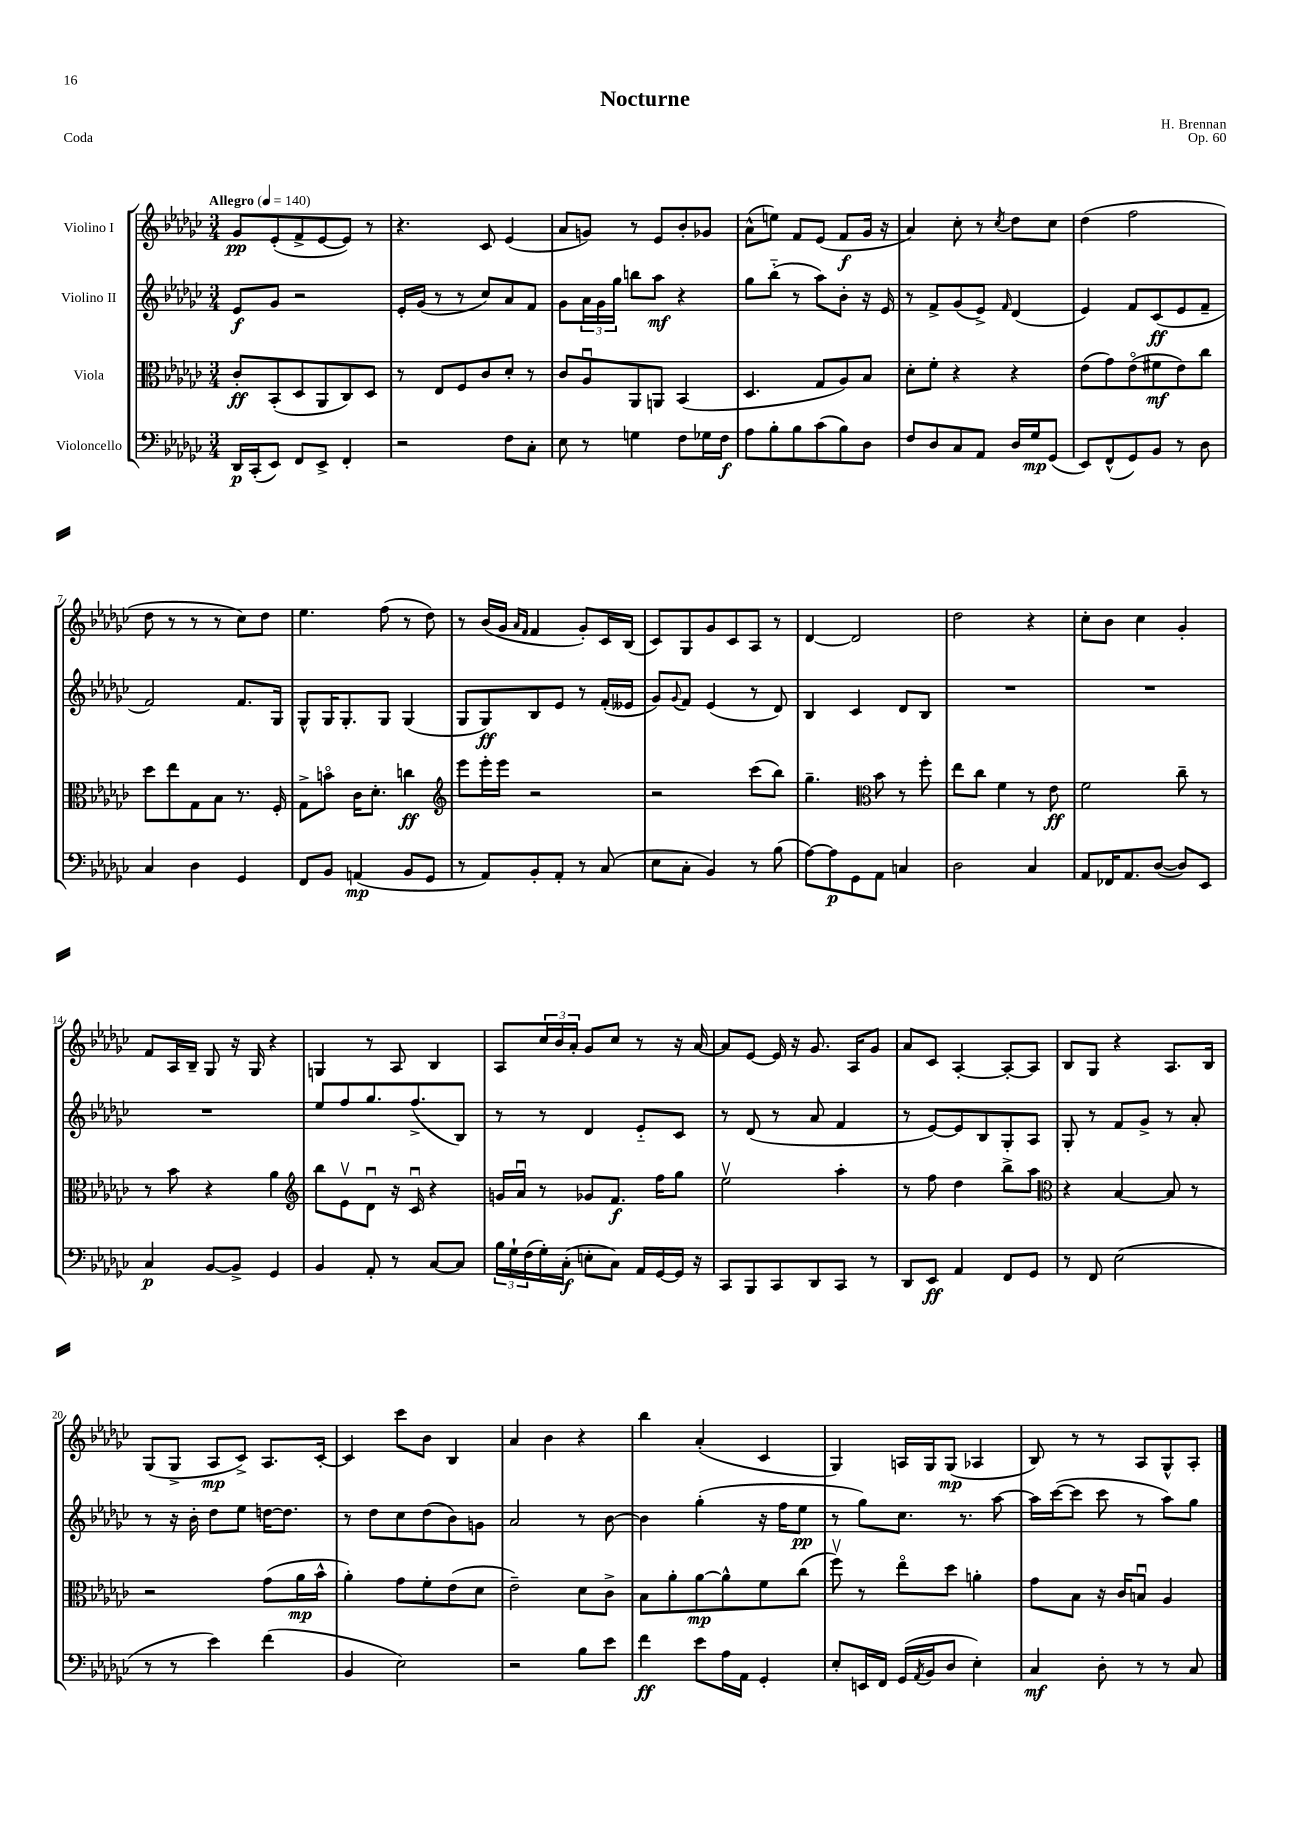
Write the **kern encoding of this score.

**kern	**kern	**kern	**kern
*staff4	*staff3	*staff2	*staff1
*clefF4	*clefC3	*clefG2	*clefG2
*k[b-e-a-d-g-c-]	*k[b-e-a-d-g-c-]	*k[b-e-a-d-g-c-]	*k[b-e-a-d-g-c-]
*M3/4	*M3/4	*M3/4	*M3/4
*MM140	*MM140	*MM140	*MM140
16DD-	8c-'	8e-	8g-
(16CC-'	.	.	.
8EE-)	(8BB-'	8g-	(8e-'
8FF	8D-	2r	8f^
8EE-^	8AA-	.	[8e-
4FF'	8C-)	.	8e-])
.	8D-	.	8r
=	=	=	=
2r	8r	16e-'	4.r
.	.	(16g-	.
.	8E-	8r	.
.	8F	8r	.
.	8c-	8cc-)	8c-
8F	8d-'	8a-	(4e-
8C-'	8r	8f	.
=	=	=	=
8E-	8c-	8g-	8a-
8r	8A-u	24a-	8g)
.	.	24g-	.
.	.	24gg-	.
4G	8AA-	8bb	8r
.	8AA	8aa-	8e-
8F	(4BB-	4r	8b-'
16G-	.	.	8g-
16F	.	.	.
=	=	=	=
8A-	4.D-	8gg-	(8a-^^
8B-'	.	(8bb-'~	8ee)
8B-	.	8r	8f
(8c-	8G-	8aa-)	(8e-
8B-)	8A-)	8b-'	8f
8D-	8B-	16r	16g-
.	.	16e-	16r
=	=	=	=
8F	8d-'	8r	4a-)
8D-	8f'	8f^	.
8C-	4r	(8g-	8cc-'
8AA-	.	8e-^)	8r
.	.	16qqf	8qcc-
16D-	4r	(4d-	8dd-
16G-	.	.	.
(8GG-	.	.	8cc-
=	=	=	=
8EE-)	(8e-	4e-)	(4dd-
(8FF^^	8g-)	.	.
8GG-)	(8e-o	8f	2ff
8BB-	8f#	(8c-	.
8r	8e-)	8e-	.
8D-	8cc-	8f~	.
=	=	=	=
4C-	8dd-	2f)	8dd-
.	8ee-	.	8r
4D-	8G-	.	8r
.	8B-	.	8r
4GG-	8.r	8.f	8cc-)
.	.	.	8dd-
.	16F'	16G-	.
=	=	=	=
8FF	8G-^	8G-^^	4.ee-
8BB-	8bo	16G-	.
.	.	8.G-'	.
(4AA	16c-	.	.
.	8.d-'	.	.
.	.	8G-	(8ff
8BB-	4cc	(4G-	8r
8GG-	.	.	8dd-)
=	=	=	=
*	*clefG2	*	*
8r	8eee-	8G-	8r
8AA-)	16eee-'	8G-)	(16b-
.	16eee-	.	16g-
.	.	.	16qqa-
.	.	.	16qqf
8BB-'	2r	8B-	4f
8AA-'	.	8e-	.
8r	.	8r	8g-')
(8C-	.	(16f'	16c-
.	.	16e--	(16B-
=	=	=	=
8E-	2r	8g-)	8c-)
.	.	8qqg-	.
8C-'	.	8f	8G-
4BB-)	.	(4e-	8g-
.	.	.	8c-
8r	(8ccc-	8r	8A-
(8B-	8bb-)	8d-)	8r
=	=	=	=
[8A-)	4.gg-~	4B-	[4d-
8A-]	.	.	.
8GG-	.	4c-	2d-]
*	*clefC3	*	*
8AA-	8b-	.	.
4C	8r	8d-	.
.	8ff'	8B-	.
=	=	=	=
2D-	8ee-	2.r	2dd-
.	8cc-	.	.
.	4f	.	.
4C-	8r	.	4r
.	8e-	.	.
=	=	=	=
8AA-	2f	2.r	8cc-'
16FF-	.	.	8b-
8.AA-	.	.	.
.	.	.	4cc-
([8D-	.	.	.
8D-])	8cc-~	.	4g-'
8EE-	8r	.	.
=	=	=	=
4C-	8r	2.r	8f
.	8b-	.	16A-
.	.	.	16B-~
[8BB-	4r	.	8G-
8BB-^]	.	.	16r
.	.	.	16G-
4GG-	4a-	.	4r
=	=	=	=
*	*clefG2	*	*
4BB-	8bb-	8ee-	4G
.	8e-v	8ff	.
8AA-'	8d-u	8.gg-	8r
8r	16r	.	8A-
.	16c-u	(8.ff^	.
[8C-	4r	.	4B-
8C-]	.	8B-)	.
=	=	=	=
24B-	16g	8r	8A-
24G-`	.	.	.
.	16a-u	.	.
(24F	.	.	.
16G-')	8r	8r	24cc-
.	.	.	24b-
(16C-'	.	.	.
.	.	.	24a-'
8E'	8g-	4d-	8g-
8C-)	8.f	.	8cc-
16AA-	.	8e-'~	8r
[16GG-	16ff	.	.
16GG-]	8gg-	8c-	16r
16r	.	.	[16a-
=	=	=	=
8CC-	2ee-v	8r	8a-]
8BBB-	.	(8d-	[8e-
8CC-	.	8r	16e-]
.	.	.	16r
8DD-	.	8a-	8.g-
8CC-	4aa-'	4f	.
.	.	.	16A-
8r	.	.	8g-
=	=	=	=
8DD-	8r	8r	8a-
8EE-	8ff	[8e-)	8c-
4AA-	4dd-	8e-]	[4A-'
.	.	8B-	.
8FF	8bb-^	8G-'	8A-'_
8GG-	8aa-	8A-	8A-]
=	=	=	=
*	*clefC3	*	*
8r	4r	8G-'	8B-
8FF	.	8r	8G-
(2E-	[4B-	8f	4r
.	.	8g-^	.
.	8B-]	8r	8.A-
.	8r	8a-'	.
.	.	.	16B-
=	=	=	=
8r	2r	8r	(8G-
8r	.	16r	8G-^
.	.	16b-'	.
4e-)	.	8dd-	8A-
.	.	8ee-	8c-^)
(4f	(8g-	[16dd	8.A-
.	.	8.dd]	.
.	16a-	.	.
.	16b-^^	.	[16c-'
=	=	=	=
4BB-	4a-')	8r	4c-]
.	.	8dd-	.
2E-)	8g-	8cc-	8ccc-
.	8f'	(8dd-	8b-
.	(8e-	8b-)	4B-
.	8d-	8g	.
=	=	=	=
2r	2e-~)	2a-	4a-
.	.	.	4b-
8B-	8d-	8r	4r
8e-	8c-^	[8b-	.
=	=	=	=
4f	8B-	4b-]	4bb-
.	8a-'	.	.
8e-	[8a-	(4gg-'	(4a-'
16A-	8a-^^]	.	.
16AA-	.	.	.
4GG-'	8f	16r	4c-
.	.	16ff	.
.	(8cc-	8ee-	.
=	=	=	=
8E-'	8ffv)	8r	4G-)
16EE	8r	8gg-)	.
16FF	.	.	.
(16GG-	8ee-o	8.cc-	16A
8qAA-	.	.	.
16BB-	.	.	16G-
8D-	8dd-	.	(8G-
.	.	8.r	.
4E-')	4a'	.	4A-
.	.	[8aa-	.
=	=	=	=
4C-	8g-	16aa-]	8B-)
.	.	([16ccc-	.
.	8B-	8ccc-]	8r
8D-'	16r	8ccc-	8r
.	16c-	.	.
8r	8Bu	8r	8A-
8r	4A-	8aa-)	8G-^^
8C-	.	8gg-	8A-'
==	==	==	==
*-	*-	*-	*-
